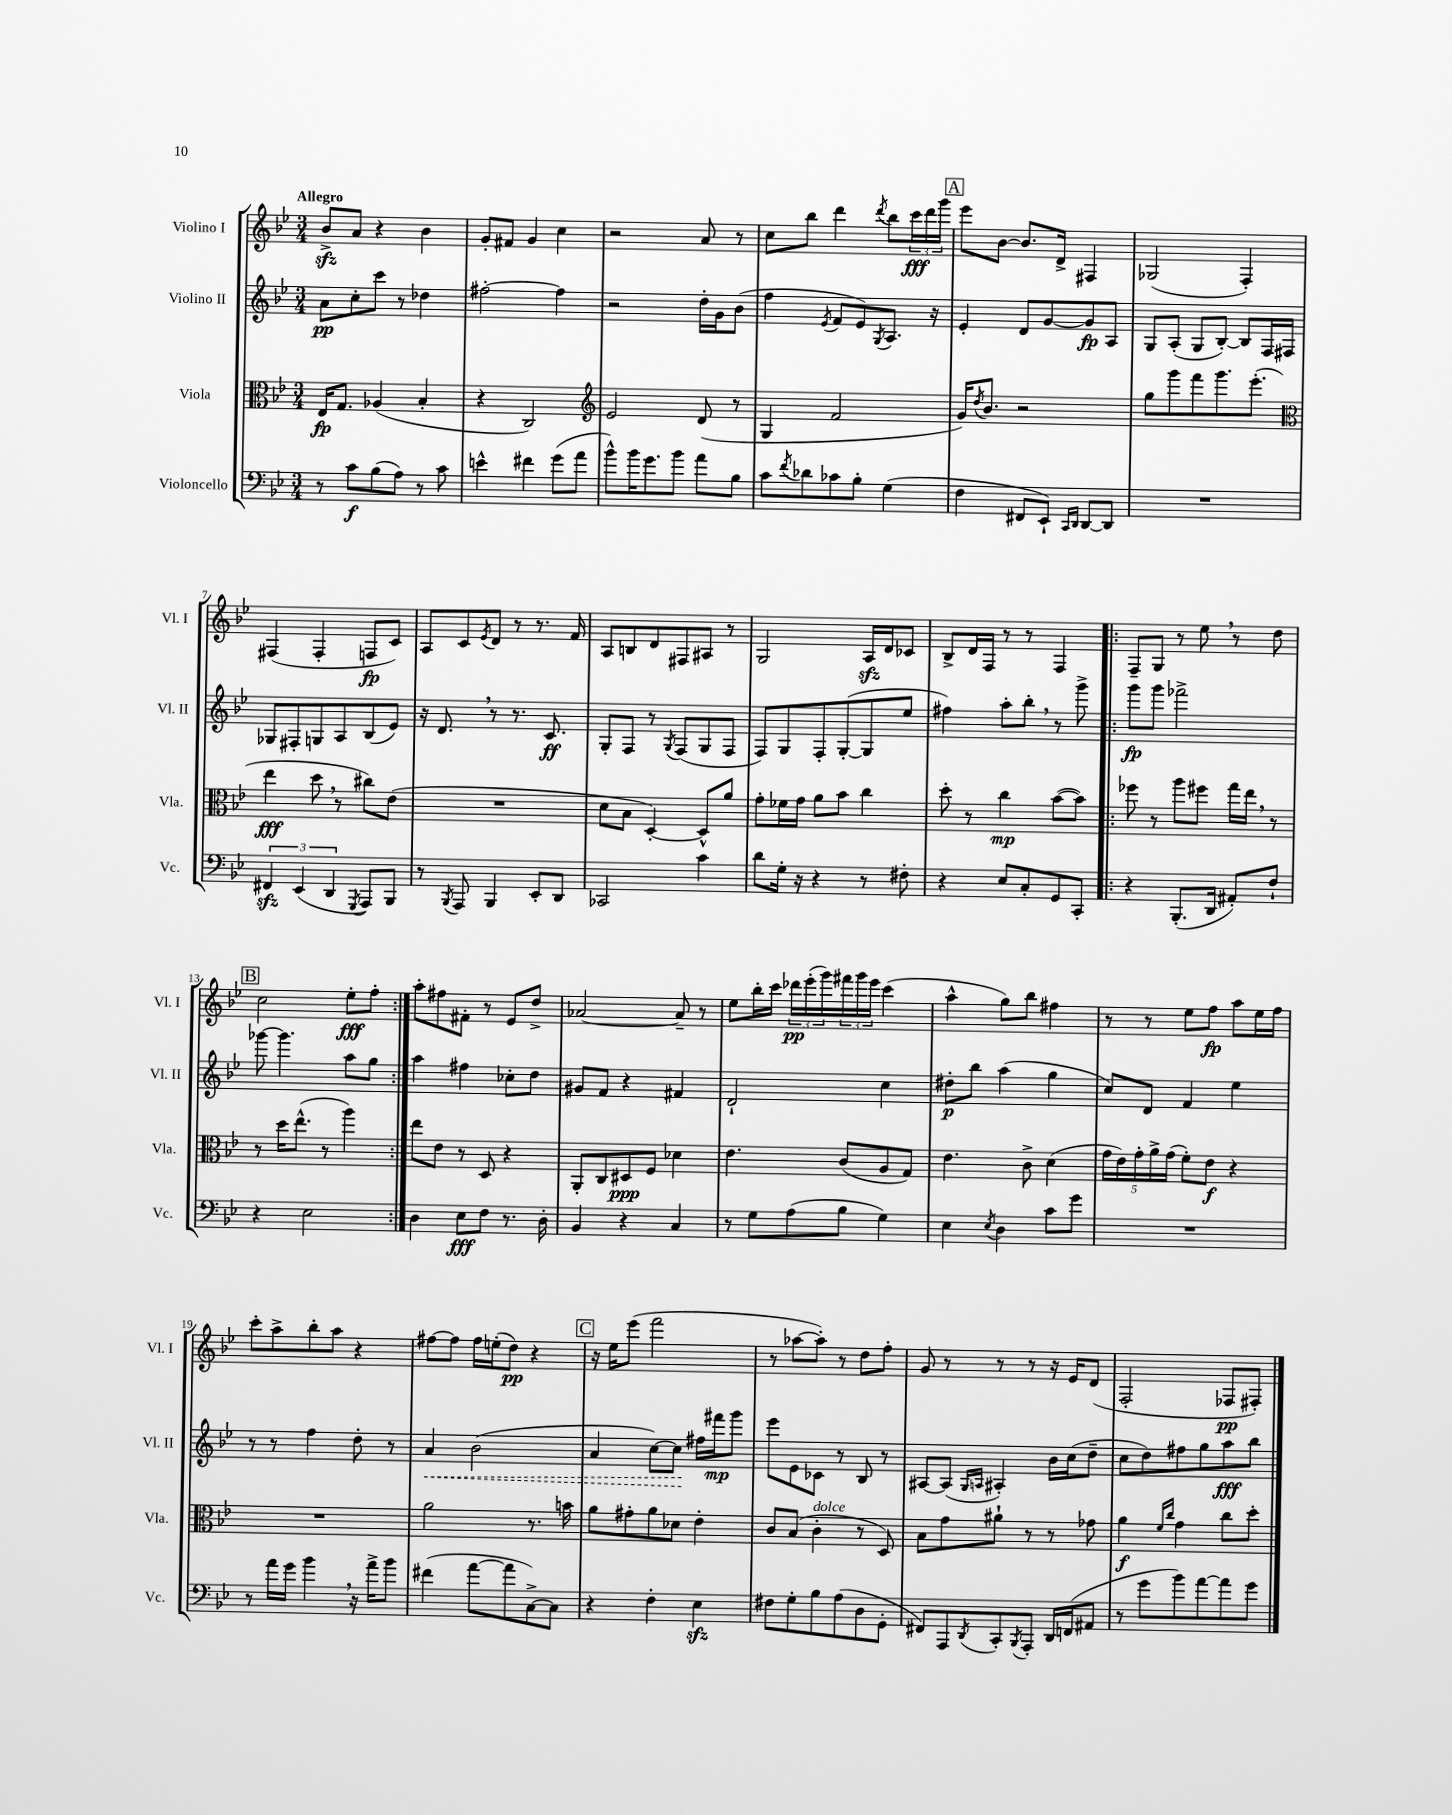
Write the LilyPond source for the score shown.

<<
\new StaffGroup <<
\new Staff = "s0" \with { instrumentName = "Violino I" shortInstrumentName = "Vl. I" } {
    \clef treble \key bes \major \numericTimeSignature \time 3/4 \tempo "Allegro"
    bes'8->\sfz a'8 r4 bes'4 |
    g'8-. fis'8 g'4 c''4 |
    r2 a'8 r8 |
    c''8 bes''8 d'''4 \acciaccatura { d'''8 } bes''8 \tuplet 3/2 { c'''16\fff d'''16 g'''16 } |
    \mark \markup { \box "A" } ees'''8 bes'8~ bes'8. d'16-> fis4 |
    ges2( f4-.) |
    fis4( fis4-. f8\fp c'8) |
    a8 c'8 \acciaccatura { ees'8 } d'8 r8 r8. f'16 |
    a8 b8 d'8 fis8 ais8 r8 |
    g2 a16\sfz d'16 ces'8 |
    bes8-> d'16 f16 r8 r8 f4 |
    \repeat volta 2 { f8-- g8 r8 ees''8 \breathe r8 d''8 |
    \mark \markup { \box "B" } c''2 ees''8-.\fff f''8-. | }
    a''8-. fis''8 fis'8-. r8 ees'8 d''8-> |
    aes'2~ aes'8-- r8 |
    ees''8 bes''16-. c'''16 \tuplet 3/2 { des'''16\pp ees'''16-.( g'''16) } \tuplet 3/2 { fis'''16 g'''16 ees'''16 } c'''4( |
    a''4-^ g''8) bes''8 fis''4 |
    r8 r8 ees''8 f''8\fp a''8 ees''16 f''16 |
    c'''8-. a''8-> bes''8-. a''8 r4 |
    fis''8~ fis''8 fis''16 e''16-.( d''8\pp) r4 |
    \mark \markup { \box "C" } r16 ees''16 ees'''8( f'''2 |
    r8 aes''8~ aes''8-.) r8 d''8 f''8-. |
    g'8 r8 r8 r8 r16 ees'16 d'8( |
    f2-. fes8\pp fis8-.) \bar "|." |
}
\new Staff = "s1" \with { instrumentName = "Violino II" shortInstrumentName = "Vl. II" } {
    \clef treble \key bes \major \numericTimeSignature \time 3/4
    a'8\pp c''8-. c'''8 r8 des''4 |
    fis''2~-. fis''4 |
    r2 d''16-. g'16 bes'8( |
    f''4 \acciaccatura { ees'8 } f'8 ees'8) \acciaccatura { g8 } a8. r16 |
    \mark \markup { \box "A" } ees'4-. d'8 g'8~ g'8\fp a8 |
    g8 a8-.( g8 bes8~-.) bes8 f16 fis16 |
    ges8 fis8-. g8 a8 bes8( ees'8) |
    r16 d'8. \breathe r8 r8. c'8.\ff |
    g8-. f8 r8 \acciaccatura { g8 } f8( g8 f8 |
    f8) g8 f8-. g8~-.( g8 ees''8 |
    fis''4) a''8-. bes''8-. \breathe r8 g'''8-> |
    \repeat volta 2 { g'''8\fp g'''8 fes'''2-> |
    \mark \markup { \box "B" } ges'''8~ ges'''4. a''8 g''8 | }
    a''4 fis''4 ces''8-. d''8 |
    gis'8 f'8 r4 fis'4 |
    d'2-! c''4 |
    dis''8-.\p bes''8 a''4( g''4 |
    c''8) d'8 f'4 ees''4 |
    r8 r8 f''4 d''8-. r8 |
    \once \override Hairpin.style = #'dashed-line a'4\< bes'2( |
    \mark \markup { \box "C" } a'4 c''8~) c''8\! fis''16 fis'''16\mp g'''8 |
    ees'''8 ees'8 ces'8 r8 bes8 r8 |
    ais8~ ais8( \grace { g16 a16 } ais4-.) bes'16 c''16( d''8-- |
    c''8 d''8) fis''8 g''8 a''8\fff bes''8 \bar "|." |
}
\new Staff = "s2" \with { instrumentName = "Viola" shortInstrumentName = "Vla." } {
    \clef alto \key bes \major \numericTimeSignature \time 3/4
    ees16\fp g8. aes4( bes4-. |
    r4 c2) |
    \clef treble ees'2 d'8( r8 |
    g4 f'2 |
    \mark \markup { \box "A" } g'16) \acciaccatura { d''8 } bes'8. r2 |
    g''8 g'''8 f'''8 g'''8. ees'''8.-.( |
    \clef alto ees''4\fff d''8 \breathe r8 cis''8) ees'8( |
    R2. |
    d'8 bes8 d4~-.) d8-^ a'8 |
    g'8-. fes'16 g'16 a'8 bes'8 c''4 |
    d''8-. r8 c''4\mp bes'8~( bes'8) |
    \repeat volta 2 { fes''8 r8 a''8 fis''8 g''16 ees''16 \breathe r8 |
    \mark \markup { \box "B" } r8 d''16 ees''8.-^( r8 a''4) | }
    ees''8 ees'8 r8 d8 r4 |
    a,8-. c8 dis8\ppp f8 des'4 |
    ees'4. c'8( a8 g8) |
    ees'4. c'8-> d'4( |
    \tuplet 5/4 { g'16 ees'16) g'16-. a'16-> g'16( } f'8-.) ees'8\f r4 |
    R2. |
    a'2 r8. b'16 |
    \mark \markup { \box "C" } a'8 gis'8-. a'8 des'8 ees'4-. |
    c'8 bes8( c'4-.^\markup { \italic "dolce" } r8 d8) |
    bes8 g'8 ais'8-! r8 r8 ges'8 |
    a'4\f \grace { f'16 c''16 } g'4 c''8 d''8-. \bar "|." |
}
\new Staff = "s3" \with { instrumentName = "Violoncello" shortInstrumentName = "Vc." } {
    \clef bass \key bes \major \numericTimeSignature \time 3/4
    r8 c'8\f bes8( a8) r8 c'8 |
    e'4-^ fis'4 g'8( a'8 |
    bes'8-^) bes'16 g'8. bes'8 a'8 bes8 |
    c'8 \acciaccatura { f'8 } des'8 ces'8 bes8-. g4( |
    \mark \markup { \box "A" } f4 fis,8 ees,8-!) \grace { c,16 d,16 } d,8~ d,8 |
    R2. |
    \tuplet 3/2 { fis,4\sfz ees,4( d,4 } \acciaccatura { g,,8 } a,,8) bes,,8 |
    r8 \acciaccatura { bes,,8 } a,,8 bes,,4 ees,8-. d,8 |
    ces,2 c'4 |
    d'8 g16-. r16 r4 r8 fis8-. |
    r4 ees8 c8-. g,8 c,8-. |
    \repeat volta 2 { r4 bes,,8.-.( d,16 ais,8-.) f8-! |
    \mark \markup { \box "B" } r4 ees2 | }
    d4 ees8\fff f8 r8. d16-. |
    bes,4 r4 c4 |
    r8 g8 a8( bes8 g4) |
    ees4 \acciaccatura { ees8 } d4 c'8 g'8 |
    R2. |
    r8 a'16 g'16 bes'4 \breathe r16 a'16-> bes'8 |
    fis'4( a'8~ a'8 c8~->) c8 |
    \mark \markup { \box "C" } r4 f4-. ees4\sfz |
    fis8 g8-. bes8 a8( d8 g,8-. |
    fis,8) a,,8 \acciaccatura { d,8 } c,8-. \acciaccatura { bes,,8 } a,,8-. d,16 f,16( ais,8 |
    r8 g'8 bes'8) a'8~ a'8 g'8 \bar "|." |
}
>>
>>
